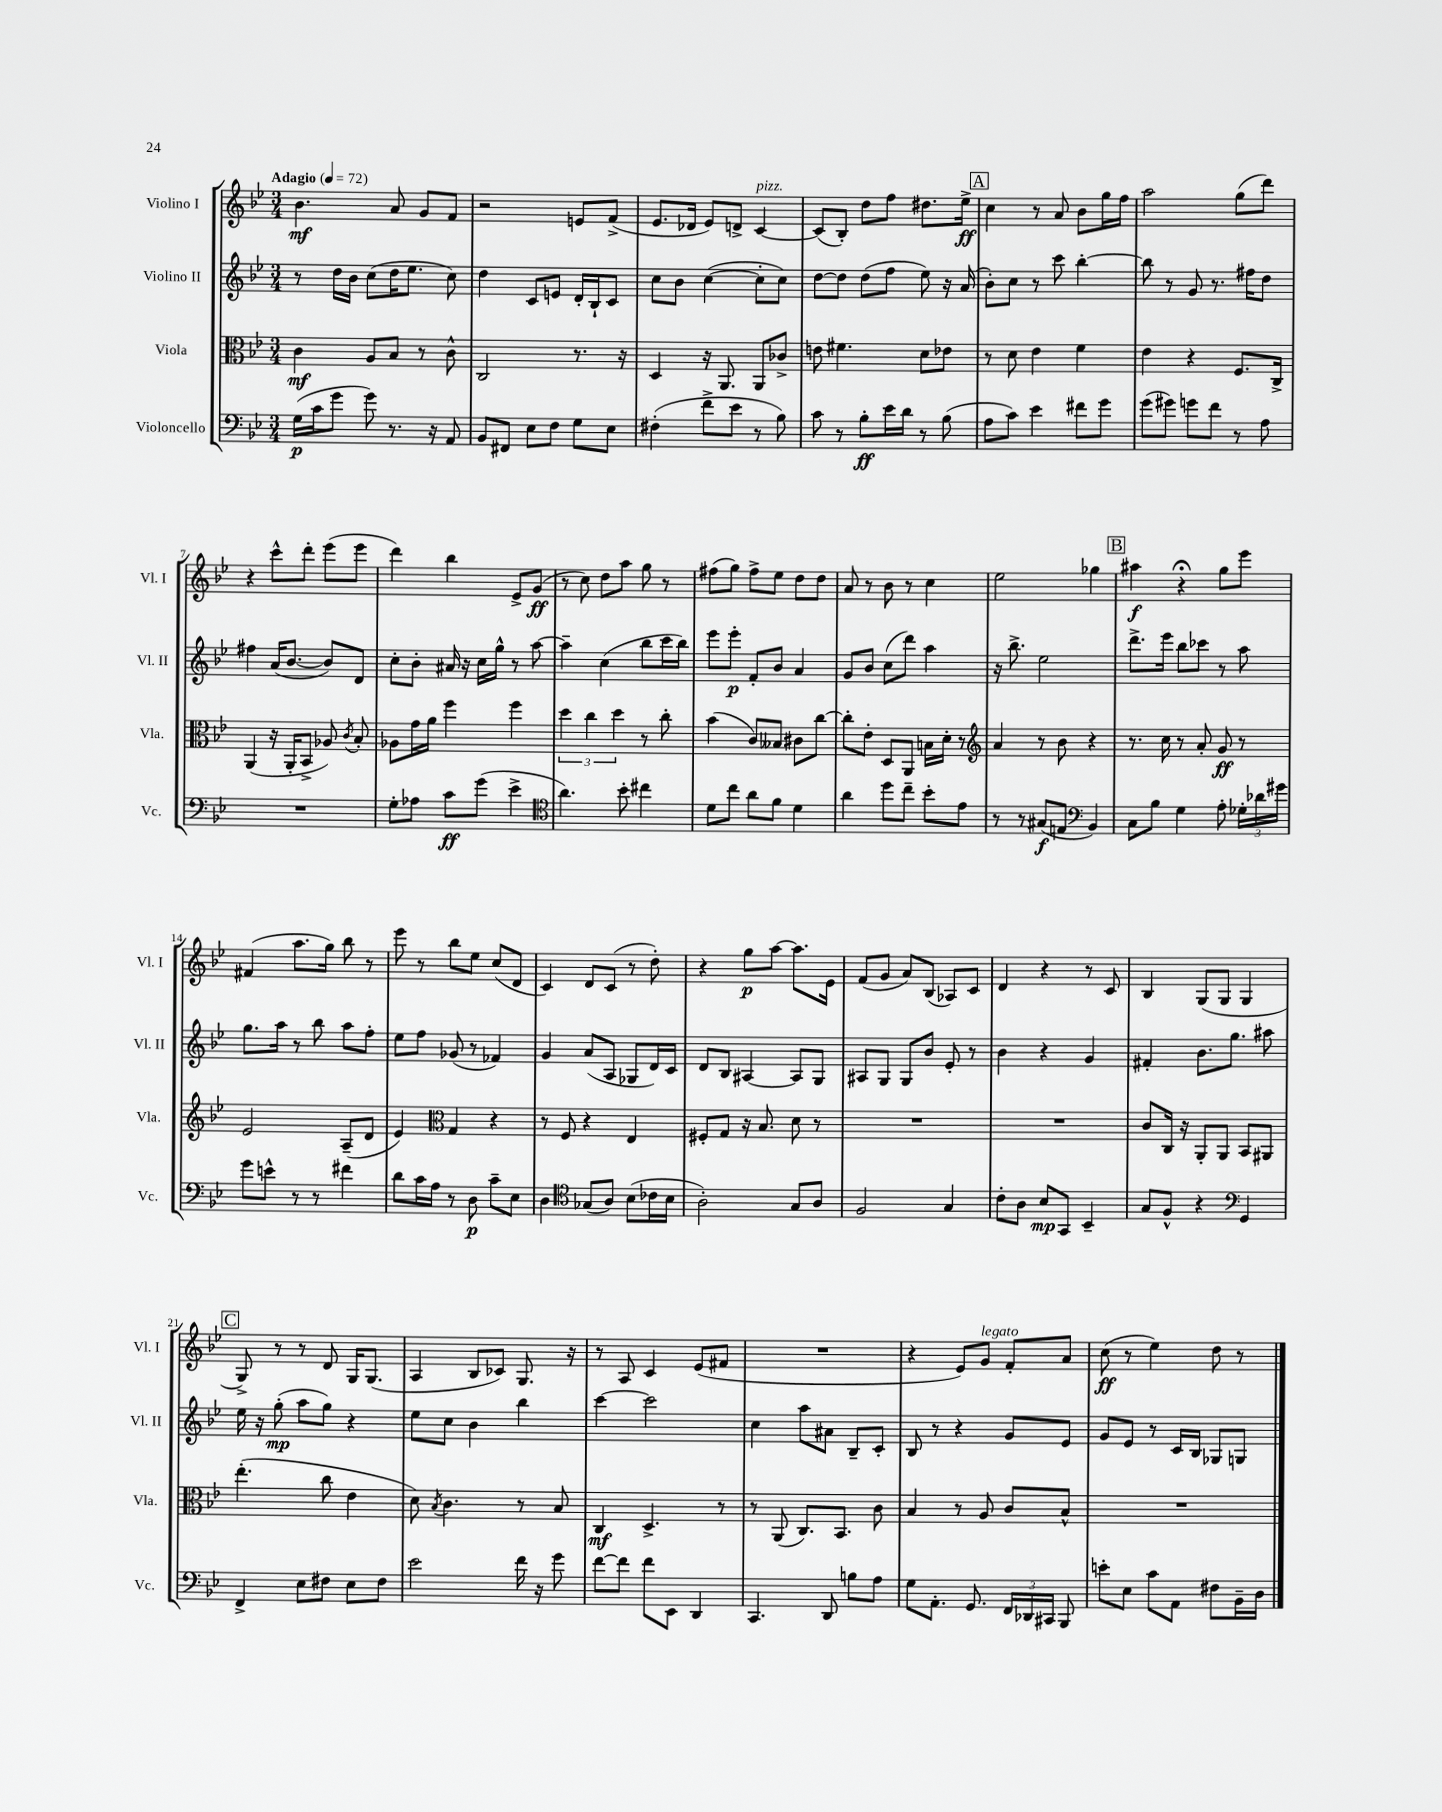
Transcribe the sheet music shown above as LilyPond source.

<<
\new StaffGroup <<
\new Staff = "s0" \with { instrumentName = "Violino I" shortInstrumentName = "Vl. I" } {
    \clef treble \key bes \major \numericTimeSignature \time 3/4 \tempo "Adagio" 4 = 72
    \autoBeamOff bes'4.\mf a'8 g'8[ f'8] |
    r2 e'8[ f'8]->( |
    ees'8.[ des'16] ees'8[) d'8]-> c'4~^\markup { \italic "pizz." } |
    c'8[( bes8]-.) d''8[ f''8] dis''8.[ ees''16]->\ff |
    \mark \markup { \box "A" } c''4 r8 a'8 bes'8[ g''16 f''16] |
    a''2 g''8[( d'''8]) |
    r4 c'''8[-^ d'''8]-. ees'''8[( ees'''8] |
    d'''4) bes''4 ees'8[-> g'8]\ff( |
    r8 c''8) d''8[ a''8] g''8 r8 |
    fis''8[( g''8]) fis''8[-> ees''8] d''8[ d''8] |
    a'8 r8 bes'8 r8 c''4 |
    ees''2 ges''4 |
    \mark \markup { \box "B" } ais''4\f r4\fermata g''8[ ees'''8] |
    fis'4( a''8.[ g''16]) bes''8 r8 |
    ees'''8 r8 bes''8[ ees''8] c''8[( d'8] |
    c'4) d'8[ c'8]( r8 d''8-.) |
    r4 g''8[\p a''8]~ a''8.[ ees'16] |
    f'8[( g'8] a'8[) bes8]( aes8[) c'8] |
    d'4 r4 r8 c'8 |
    bes4 g8[( g8] g4 |
    \mark \markup { \box "C" } g8->) r8 r8 d'8 g16[ g8.]( |
    a4 bes8[ ces'8]) g8. r16 |
    r8 a8 c'4 ees'8[( fis'8] |
    R2. |
    r4 ees'8[) g'8]^\markup { \italic "legato" } f'8[-. a'8] |
    c''8\ff( r8 ees''4) d''8 r8 \bar "|." |
}
\new Staff = "s1" \with { instrumentName = "Violino II" shortInstrumentName = "Vl. II" } {
    \clef treble \key bes \major \numericTimeSignature \time 3/4
    \autoBeamOff r8 d''16[ bes'16] c''8[( d''16 ees''8.] c''8) |
    d''4 c'8[ e'8] d'16[-. bes16-! c'8] |
    c''8[ bes'8] c''4~( c''8[-. c''8]) |
    d''8[~ d''8] d''8[( f''8] ees''8) r16 a'16( |
    \mark \markup { \box "A" } bes'8[-.) c''8] r8 c'''8 bes''4~-. |
    bes''8 r8 g'8 r8. fis''16[ d''8] |
    fis''4 a'16[( bes'8.]~ bes'8[) d'8] |
    c''8[-. bes'8]-. ais'16 r16 c''16[ g''16]-^ r8 a''8~ |
    a''4-- c''4( bes''8[ c'''16 bes''16]) |
    ees'''8[ ees'''8]-.\p f'8[-. bes'8] a'4 |
    g'8[ bes'8] c''8[( d'''8]) a''4 |
    r16 bes''8.-> ees''2 |
    \mark \markup { \box "B" } d'''8.[-> ees'''16] bes''8[ ces'''8] r8 a''8 |
    g''8.[ a''16] r8 bes''8 a''8[ f''8]-. |
    ees''8[ f''8] ges'8( r8 fes'4) |
    g'4 a'8[( a8] ges8[ d'16) c'16] |
    d'8[ bes8] ais4~ ais8[ g8] |
    ais8[ g8] g8[ bes'8] ees'8-. r8 |
    bes'4 r4 g'4 |
    fis'4-. bes'8.[ g''8.] ais''8 |
    \mark \markup { \box "C" } ees''16 r16 g''8-.\mp( a''8[ g''8]) r4 |
    ees''8[ c''8] bes'4 bes''4 |
    c'''4~ c'''2 |
    c''4 a''8[ ais'8] bes8[-- c'8]-. |
    bes8 r8 r4 g'8[ ees'8] |
    g'8[ ees'8] r8 c'16[ bes16] ges8[ g8] \bar "|." |
}
\new Staff = "s2" \with { instrumentName = "Viola" shortInstrumentName = "Vla." } {
    \clef alto \key bes \major \numericTimeSignature \time 3/4
    \autoBeamOff c'4\mf a8[ bes8] r8 c'8-^ |
    c2 r8. r16 |
    d4 r16 a,8. a,8[ ces'8]-> |
    e'8 fis'4. d'8[ ees'8] |
    \mark \markup { \box "A" } r8 d'8 ees'4 f'4 |
    ees'4 r4 f8.[ c16]-> |
    a,4( r16 a,16[-. bes,8]-> aes8) \acciaccatura { c'8 } bes8-. |
    aes8[ g'16 a'16] f''4 f''4 |
    \tuplet 3/2 { d''4 c''4 d''4 } r8 c''8-. |
    bes'4( c'8[) beses8] cis'8[ c''8]~ |
    c''8[-. ees'8]-. d8[ a,8] b16[ d'16]-. r8 |
    \clef treble a'4 r8 bes'8 r4 |
    \mark \markup { \box "B" } r8. c''16 r8 a'8-. g'8\ff r8 |
    ees'2 a8[--( d'8] |
    ees'4) \clef alto g4 r4 |
    r8 f8 r4 ees4 |
    fis8[-. g8] r16 bes8. d'8 r8 |
    R2. |
    R2. |
    c'8[ c16] r16 a,8[-. a,8] bes,8[ ais,8] |
    \mark \markup { \box "C" } ees''4.-.( c''8 ees'4 |
    d'8) \acciaccatura { bes8 } c'4. r8 bes8 |
    c4\mf d4.-> r8 |
    r8 a,8( c8.[) bes,8.] c'8 |
    bes4 r8 a8 c'8[ bes8]-^ |
    R2. \bar "|." |
}
\new Staff = "s3" \with { instrumentName = "Violoncello" shortInstrumentName = "Vc." } {
    \clef bass \key bes \major \numericTimeSignature \time 3/4
    \autoBeamOff g16[\p( c'16 g'8] g'8) r8. r16 a,8 |
    bes,8[ fis,8] ees8[ f8] g8[ ees8] |
    fis4-.( f'8[-> ees'8] r8 bes8) |
    c'8 r8 bes8[-.\ff ees'16 d'16] r8 bes8( |
    \mark \markup { \box "A" } a8[ c'8]) ees'4 fis'8[ g'8] |
    g'8[( gis'8]) g'8[ f'8] r8 a8 |
    R2. |
    g8[-. aes8] c'8[\ff g'8]( ees'4-> |
    \clef tenor a'4.) bes'8-. cis''4 |
    d'8[ c''8] a'8[ f'8] d'4 |
    a'4 d''8[ c''8]-- bes'8[-. ees'8] |
    r8 r8 gis8[\f( e8] \clef bass bes,4) |
    \mark \markup { \box "B" } c8[ bes8] g4 a8-. \tuplet 3/2 { ges16[-. des'16 gis'16] } |
    g'8[ e'8]-^ r8 r8 fis'4 |
    d'8[ c'16 a16] r8 d8\p c'8[-- ees8] |
    d4 \clef tenor ges8[( a8]) bes8[( ces'16 bes16] |
    a2-.) g8[ a8] |
    f2 g4 |
    c'8[-. a8] bes8[\mp g,8] bes,4-- |
    g8[ f8]-^ r4 \clef bass g,4 |
    \mark \markup { \box "C" } f,4-> ees8[ fis8] ees8[ fis8] |
    ees'2 f'16 r16 g'8 |
    f'8[~ f'8] f'8[ ees,8] d,4 |
    c,4. d,8 b8[ a8] |
    g8[ a,8.]-. g,8. \tuplet 3/2 { f,16[ des,16 cis,16] } bes,,8 |
    e'8[-. ees8] c'8[ a,8] fis8[ bes,16-- d16] \bar "|." |
}
>>
>>
